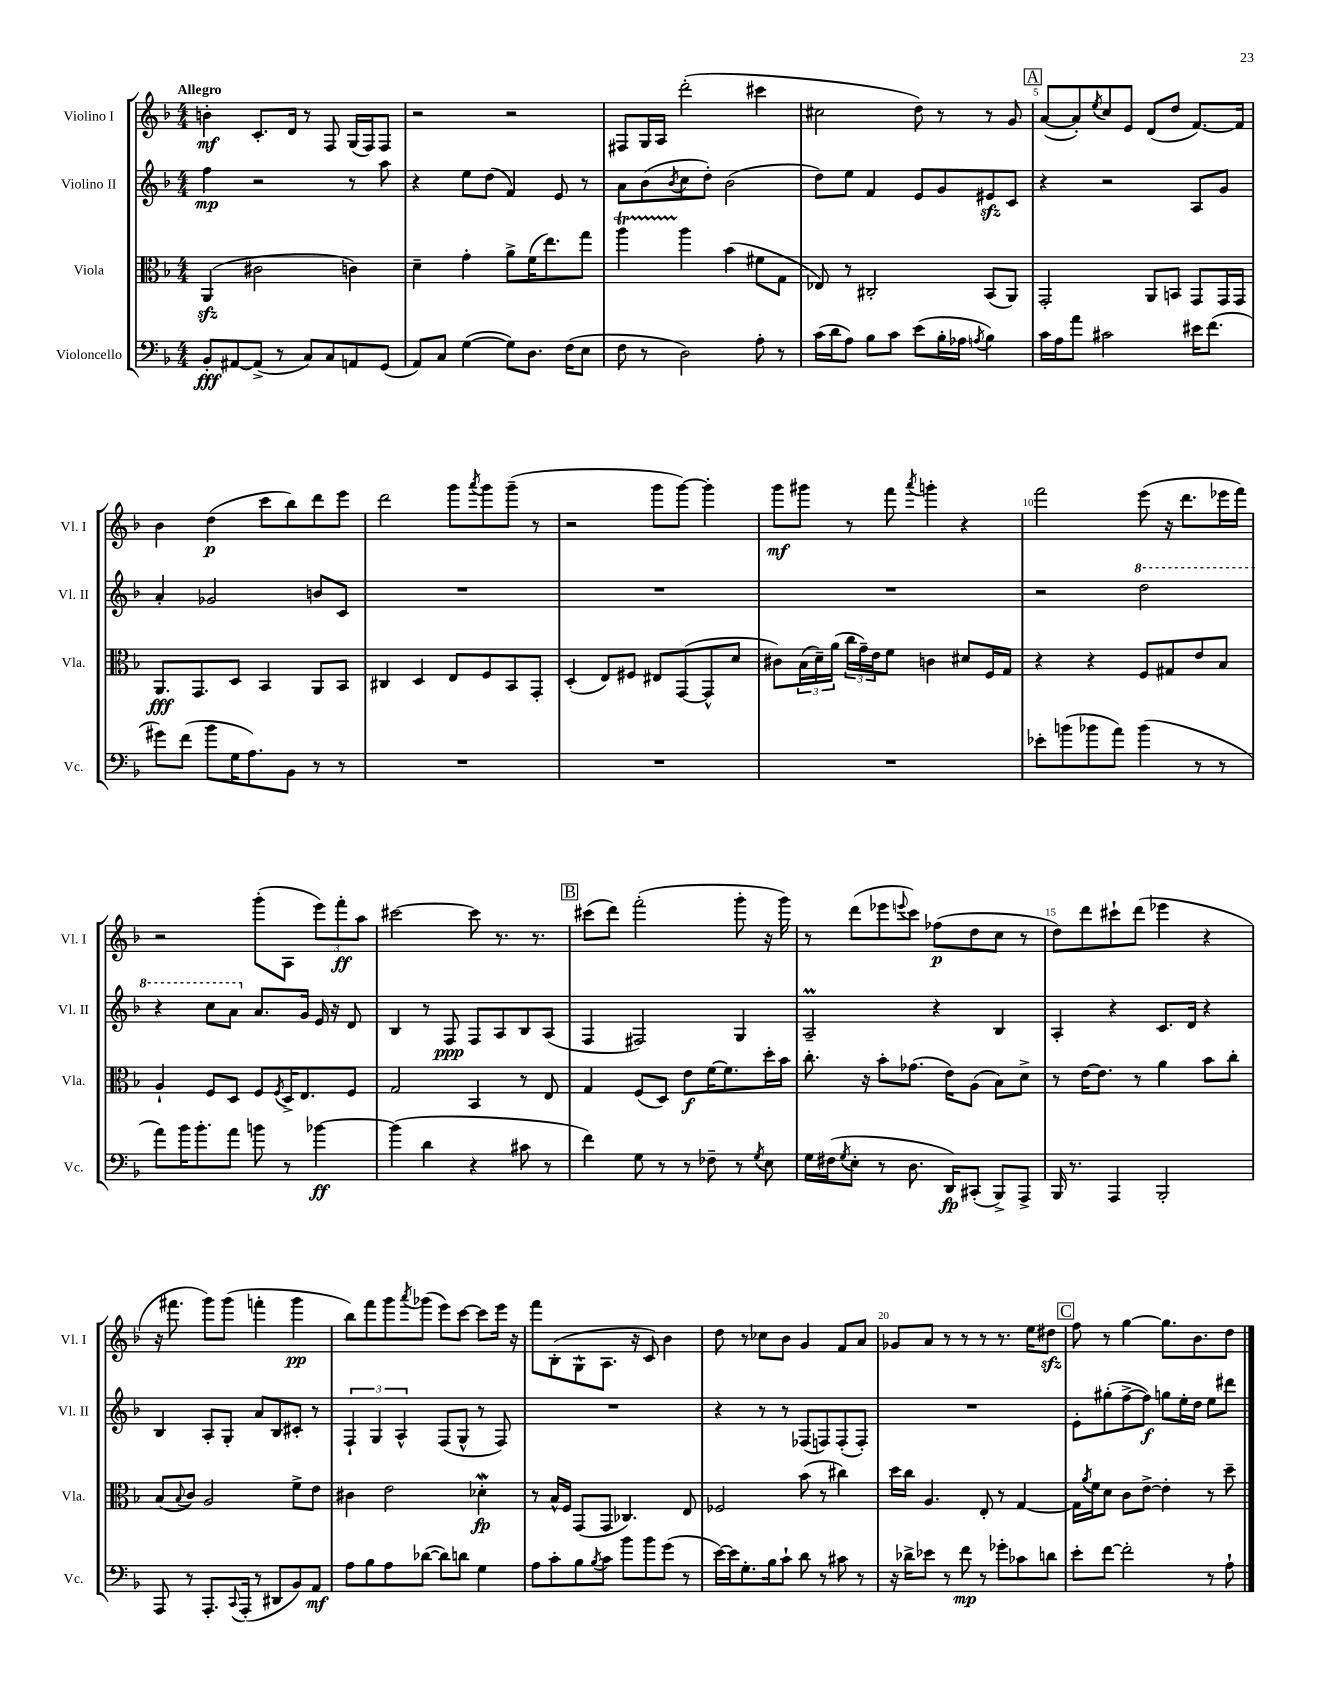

**kern	**dynam	**kern	**dynam	**kern	**dynam	**kern	**dynam
*part4	*part4	*part3	*part3	*part2	*part2	*part1	*part1
*staff4	*staff4	*staff3	*staff3	*staff2	*staff2	*staff1	*staff1
*I"Violoncello	*	*I"Viola	*	*I"Violino II	*	*I"Violino I	*
*I'Vc.	*	*I'Vla.	*	*I'Vl. II	*	*I'Vl. I	*
*clefF4	*	*clefC3	*	*clefG2	*	*clefG2	*
*k[b-]	*	*k[b-]	*	*k[b-]	*	*k[b-]	*
*M4/4	*	*M4/4	*	*M4/4	*	*M4/4	*
=1	=1	=1	=1	=1	=1	=1	=1
!	!	!	!	!	!	!LO:TX:a:B:t=Allegro	!
8BB-'/L	fff	(4AAzz/	.	4ff\	mp	4bn'\	mf
[8AA#X/	.	.	.	.	.	.	.
(8AA#^/J]	.	2c#X\	.	2r	.	8.c'/L	.
8r	.	.	.	.	.	.	.
.	.	.	.	.	.	16d/Jk	.
8C/L)	.	.	.	.	.	8r	.
8C/	.	.	.	.	.	8F/	.
8AAn/	.	4cn\)	.	8r	.	(16G/LL	.
.	.	.	.	.	.	16F/J)	.
(8GG/J	.	.	.	8aa\	.	8F/J	.
=2	=2	=2	=2	=2	=2	=2	=2
8AA/L)	.	4d~\	.	4r	.	2r	.
8C/J	.	.	.	.	.	.	.
([4G\	.	4g'\	.	8ee\L	.	.	.
.	.	.	.	(8dd\J	.	.	.
8G\L])	.	8a^\L	.	4f/)	.	2r	.
8.D\J	.	(16f\K	.	.	.	.	.
.	.	8.ee\)	.	.	.	.	.
.	.	.	.	8e/	.	.	.
(16F\KL	.	.	.	.	.	.	.
8E\J	.	8gg\J	.	8r	.	.	.
=3	=3	=3	=3	=3	=3	=3	=3
8F\	.	4aat\	.	8a\L	.	8F#X/L	.
8r	.	.	.	(8b-\	.	16G/L	.
.	.	.	.	.	.	16A/JJ	.
.	.	.	.	8qb-/	.	.	.
2D\)	.	4aa\	.	8cc\	.	(2ddd'\	.
.	.	.	.	8dd'\J)	.	.	.
.	.	(4b-\	.	(2b-\	.	.	.
8A'\	.	8f#X\L	.	.	.	4ccc#X\	.
8r	.	8G\J	.	.	.	.	.
=4	=4	=4	=4	=4	=4	=4	=4
(16c\LL	.	8E-X/)	.	8dd\L)	.	2cc#X\	.
16d\J	.	.	.	.	.	.	.
8A\J)	.	8r	.	8ee\J	.	.	.
8B-\L	.	2C#X'/	.	4f/	.	.	.
8c\J	.	.	.	.	.	.	.
(8e\L	.	.	.	8e/L	.	8dd\)	.
16B-'\L	.	.	.	8g/	.	8r	.
16A-X\JJ	.	.	.	.	.	.	.
8qAn/	.	.	.	.	.	.	.
4B-\)	.	(8BB-/L	.	8e#Xzz/	.	8r	.
.	.	8AA/J)	.	8c/J	.	8g/	.
!!LO:REH:place=s1:t=A
=5	=5	=5	=5	=5	=5	=5	=5
16c\LL	.	2GG'/	.	4r	.	([8a/L	.
16A\J	.	.	.	.	.	.	.
8a\J	.	.	.	.	.	8a'/])	.
.	.	.	.	.	.	8qee/	.
2c#X\	.	.	.	2r	.	8cc/	.
.	.	.	.	.	.	8e/J	.
.	.	8AA/L	.	.	.	(8d/L	.
.	.	8BBn/J	.	.	.	8dd/J	.
16e#X\KL	.	8GG/L	.	8A/L	.	[8.f/L)	.
(8.f\J	.	.	.	.	.	.	.
.	.	16GG/L	.	8g/J	.	.	.
.	.	16GG/JJ	.	.	.	16f/Jk]	.
!!LO:LB:g=z
=6	=6	=6	=6	=6	=6	=6	=6
8g#X\L)	.	8.AA/L	fff	4a'/	.	4b-\	.
(8f\J	.	.	.	.	.	.	.
.	.	8.GG/	.	.	.	.	.
8b-\L	.	.	.	2g-X/	.	(4dd\	p
16G\K	.	8D/J	.	.	.	.	.
8.A\)	.	.	.	.	.	.	.
.	.	4BB-/	.	.	.	8ccc\L	.
8BB-\J	.	.	.	.	.	8bb-\)	.
8r	.	8AA/L	.	8bn/L	.	8ddd\	.
8r	.	8BB-/J	.	8c/J	.	8eee\J	.
=7	=7	=7	=7	=7	=7	=7	=7
1r	.	4C#X/	.	1r	.	2ddd\	.
.	.	4D/	.	.	.	.	.
.	.	8E/L	.	.	.	8ggg\L	.
.	.	.	.	.	.	8qaaa/	.
.	.	8F/	.	.	.	8ggg\	.
.	.	8BB-/	.	.	.	(8ggg~\J	.
.	.	8GG'/J	.	.	.	8r	.
=8	=8	=8	=8	=8	=8	=8	=8
1r	.	(4D'/	.	1r	.	2r	.
.	.	8E/L)	.	.	.	.	.
.	.	8F#X/J	.	.	.	.	.
.	.	8E#X/L	.	.	.	8ggg\L	.
.	.	([8GG/	.	.	.	[8ggg\J)	.
.	.	8GG^^/]	.	.	.	4ggg'\]	.
.	.	8d/J	.	.	.	.	.
=9	=9	=9	=9	=9	=9	=9	=9
1r	.	8c#X\L)	.	1r	.	8ggg\L	mf
.	.	(24B-\L	.	.	.	8ggg#X\J	.
.	.	24d~\)	.	.	.	.	.
.	.	(24a\JJ	.	.	.	.	.
.	.	24cc\LL	.	.	.	8r	.
.	.	24g~\)	.	.	.	.	.
.	.	24e\J	.	.	.	.	.
.	.	8f\J	.	.	.	8fff\	.
.	.	.	.	.	.	8qaaa/	.
.	.	4cn\	.	.	.	4gggn'\	.
.	.	8d#X/L	.	.	.	4r	.
.	.	16F/L	.	.	.	.	.
.	.	16G/JJ	.	.	.	.	.
=10	=10	=10	=10	=10	=10	=10	=10
8e-X'\L	.	4r	.	2r	.	2fff\	.
(8bn\	.	.	.	.	.	.	.
8b-X\	.	4r	.	.	.	.	.
8a\J)	.	.	.	.	.	.	.
*	*	*	*	*8va	*	*	*
(4b-\	.	8F/L	.	2ddd\	.	(8eee\	.
.	.	8G#X/	.	.	.	16r	.
.	.	.	.	.	.	8.ddd\L	.
8r	.	8e/	.	.	.	.	.
8r	.	8B-/J	.	.	.	16eee-X\L	.
.	.	.	.	.	.	16fff\JJ)	.
!!LO:LB:g=z
=11	=11	=11	=11	=11	=11	=11	=11
8a\L)	.	4A`/	.	4r	.	2r	.
16b-\K	.	.	.	.	.	.	.
8.b-'\	.	.	.	.	.	.	.
.	.	8F/L	.	8ccc\L	.	.	.
8a\J	.	8D/J	.	8aa\J	.	.	.
*	*	*	*	*X8va	*	*	*
8bn\	.	8F/L	.	8.a/L	.	(8ggg'\L	.
.	.	8qF/	.	.	.	.	.
8r	.	16D^/K	.	.	.	8A\J	.
.	.	8.E/	.	16g/Jk	.	.	.
[4b-X\	ff	.	.	16e/	.	12eee\L)	.
.	.	.	.	16r	.	.	.
.	.	.	.	.	.	12fff'\	ff
.	.	8F/J	.	8d/	.	.	.
.	.	.	.	.	.	12aa\J	.
=12	=12	=12	=12	=12	=12	=12	=12
(4b-\]	.	2G/	.	4B-/	.	[2ccc#X\	.
4d\	.	.	.	8r	.	.	.
.	.	.	.	8F/	ppp	.	.
4r	.	4BB-/	.	8F/L	.	8ccc#\]	.
.	.	.	.	8A/	.	8.r	.
8c#X\	.	8r	.	8B-/	.	.	.
.	.	.	.	.	.	8.r	.
8r	.	8E/	.	(8A/J	.	.	.
!!LO:REH:place=s1:t=B
=13	=13	=13	=13	=13	=13	=13	=13
4f\)	.	4G/	.	4F/	.	(8ccc#X\L	.
.	.	.	.	.	.	8ddd\J)	.
8G\	.	(8F/L	.	2F#X/)	.	(2fff'\	.
8r	.	8D/J)	.	.	.	.	.
8r	.	8e\L	f	.	.	.	.
8F-X~\	.	[16f\K	.	.	.	.	.
.	.	8.f\]	.	.	.	.	.
8r	.	.	.	4G/	.	8ggg'\	.
8qG/	.	.	.	.	.	.	.
8E\	.	16dd'\L	.	.	.	16r	.
.	.	16b-\JJ	.	.	.	16ggg\)	.
=14	=14	=14	=14	=14	=14	=14	=14
16G\LL	.	8.cc'\	.	2Am~/	.	8r	.
(16F#X\J	.	.	.	.	.	.	.
8qG/	.	.	.	.	.	.	.
8E'\J	.	.	.	.	.	(8ddd\L	.
.	.	16r	.	.	.	.	.
8r	.	8b-'\L	.	.	.	8eee-X\	.
.	.	.	.	.	.	8qqeeen/	.
8.D\	.	(8.g-X\J	.	.	.	8ccc\J)	.
.	.	.	.	4r	.	(8ff-X\L	p
16DD/KL)	fp	16e\KL)	.	.	.	.	.
(8CC#X'/J	.	(8A\J	.	.	.	8dd\	.
8BBB-^/L)	.	8B-\L)	.	4B-/	.	8cc\J	.
8AAA^/J	.	8d^\J	.	.	.	8r	.
=15	=15	=15	=15	=15	=15	=15	=15
16BBB-/	.	8r	.	4A'/	.	8dd\L)	.
8.r	.	.	.	.	.	.	.
.	.	[16e\KL	.	.	.	8ddd\	.
.	.	8.e\J]	.	.	.	.	.
4AAA/	.	.	.	4r	.	8ccc#X`\	.
.	.	8r	.	.	.	(8ddd\J	.
2BBB-'/	.	4a\	.	8.c/L	.	4eee-X\	.
.	.	.	.	16d/Jk	.	.	.
.	.	8b-\L	.	4r	.	4r	.
.	.	8cc'\J	.	.	.	.	.
!!LO:LB:g=z
=16	=16	=16	=16	=16	=16	=16	=16
8AAA/	.	(8B-/L	.	4B-/	.	16r	.
.	.	.	.	.	.	8.fff#X\	.
.	.	8qqB-/	.	.	.	.	.
8r	.	8c/J)	.	.	.	.	.
8.AAA'/L	.	2A/	.	8A'/L	.	8ggg\L)	.
.	.	.	.	8G'/J	.	(8ggg\J	.
8qqCC/	.	.	.	.	.	.	.
(16AAA'/Jk	.	.	.	.	.	.	.
8r	.	.	.	8a/L	.	4fffn'\	.
8DD#X/L	.	.	.	8B-/	.	.	.
8BB-/)	.	8f^\L	.	8c#X'/J	.	4ggg\	pp
8AA/J	mf	8e\J	.	8r	.	.	.
=17	=17	=17	=17	=17	=17	=17	=17
8A\L	.	4c#X\	.	6F`/	.	8bb-\L)	.
8B-\	.	.	.	.	.	8fff\	.
.	.	.	.	6G/	.	.	.
8A\	.	2e\	.	.	.	8ggg\	.
.	.	.	.	6A^^/	.	.	.
.	.	.	.	.	.	8qaaa/	.
([8d-X\J	.	.	.	.	.	(8ggg-X\J	.
8d-\L])	.	.	.	(8F/L	.	8eee\L)	.
8dn\J	.	.	.	8G^^/J	.	[8ccc\J	.
4G\	.	4d-Xw'\	fp	8r	.	8ccc\L]	.
.	.	.	.	8F/)	.	16eee\Jk	.
.	.	.	.	.	.	16r	.
=18	=18	=18	=18	=18	=18	=18	=18
8A\L	.	8r	.	1r	.	8fff\L	.
8c'\	.	16B-^^/LL	.	.	.	(8B-'\	.
.	.	16F/JJ	.	.	.	.	.
8B-\	.	(8GG/L	.	.	.	8G^^\	.
8qB-/	.	.	.	.	.	.	.
8c\J	.	8GG/J	.	.	.	8.A\J	.
8b-\L	.	4.C-X/)	.	.	.	.	.
.	.	.	.	.	.	16r	.
8b-\	.	.	.	.	.	8c/)	.
(8g\J	.	.	.	.	.	4b-\	.
8r	.	8E/	.	.	.	.	.
=19	=19	=19	=19	=19	=19	=19	=19
[16e\LL)	.	2F-X/	.	4r	.	8dd\	.
16e\J]	.	.	.	.	.	.	.
8.G'\	.	.	.	.	.	8r	.
.	.	.	.	8r	.	8cc-X\L	.
16B-\k	.	.	.	.	.	.	.
8c`\J	.	.	.	8r	.	8b-\J	.
8d\	.	(8b-\	.	(8F-X/L	.	4g/	.
8r	.	8r	.	8Fn/)	.	.	.
8c#X\	.	4cc#X\)	.	(8F'/	.	8f/L	.
8r	.	.	.	8F'/J)	.	8a/J	.
=20	=20	=20	=20	=20	=20	=20	=20
16r	.	16dd\LL	.	1r	.	8g-X/L	.
16d-X^\KL	.	16cc\JJ	.	.	.	.	.
8e-X\J	.	4.A/	.	.	.	8a/J	.
8r	.	.	.	.	.	8r	.
8f\	mp	.	.	.	.	8r	.
8r	.	8E'/	.	.	.	8r	.
8g-X'\L	.	8r	.	.	.	8.r	.
8c-X\	.	[4G/	.	.	.	.	.
.	.	.	.	.	.	16ee\KL	.
8dn\J	.	.	.	.	.	8dd#Xzz\J	.
!!LO:REH:place=s1:t=C
=21	=21	=21	=21	=21	=21	=21	=21
8e'\L	.	16G\LL]	.	8e'\L	.	8ff\	.
.	.	8qa/	.	.	.	.	.
.	.	16f\J	.	.	.	.	.
[8f\J	.	8d\J	.	(8gg#X'\	.	8r	.
2f'\]	.	8c\L	.	[8ff^\	.	[4gg\	.
.	.	[8e^\J	.	8ff\J])	f	.	.
.	.	4e'\]	.	8ggn\L	.	8.gg\L]	.
.	.	.	.	16ee'\L	.	.	.
.	.	.	.	16dd\JJ	.	8.b-\	.
8r	.	8r	.	8ee\L	.	.	.
8A`\	.	8dd~\	.	8ddd#X\J	.	8dd\J	.
==	==	==	==	==	==	==	==
*-	*-	*-	*-	*-	*-	*-	*-
